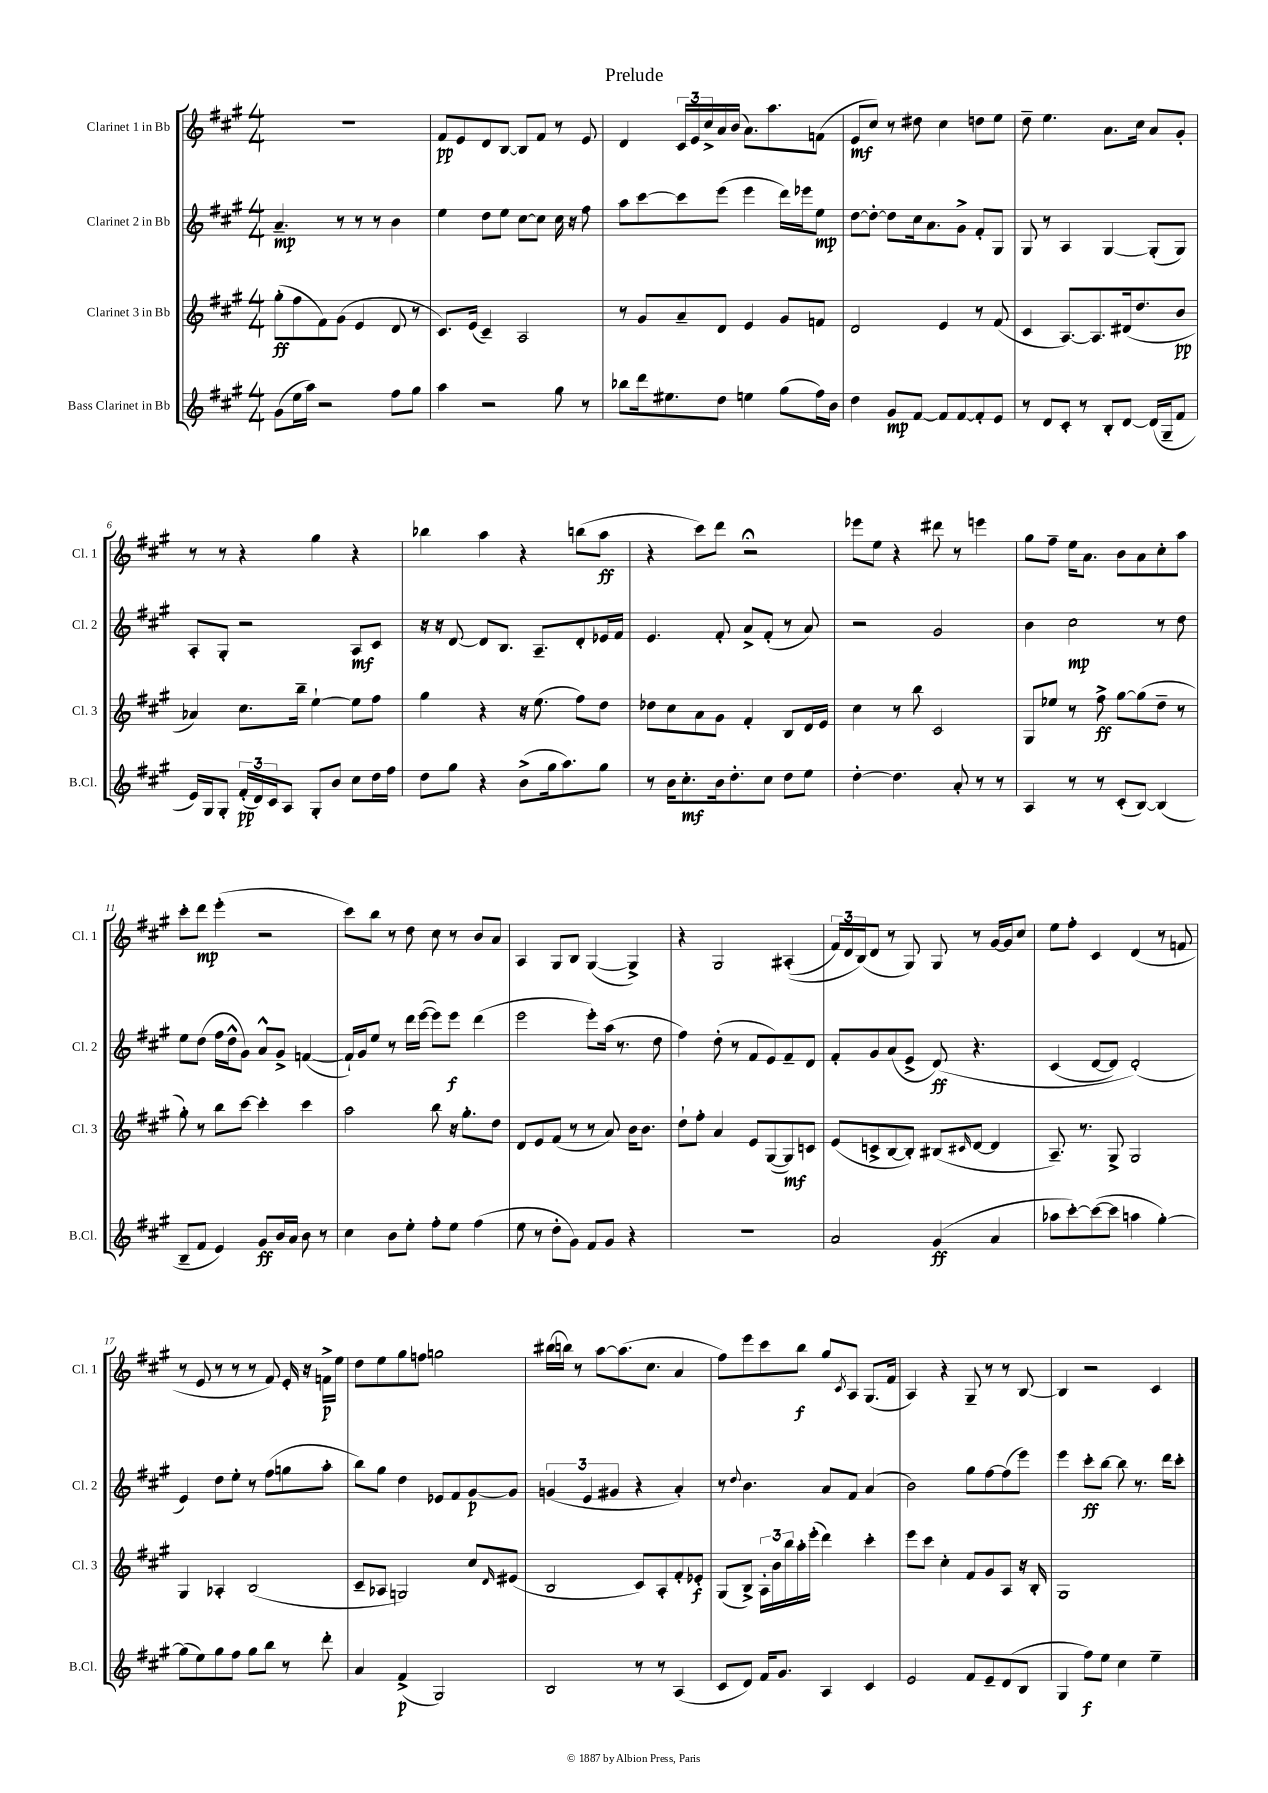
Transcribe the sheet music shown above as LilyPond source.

\header { title = "Prelude" }
<<
\new StaffGroup <<
\new Staff = "s0" \with { instrumentName = "Clarinet 1 in Bb" shortInstrumentName = "Cl. 1" } {
    \clef treble \key a \major \numericTimeSignature \time 4/4
    R1 |
    fis'8\pp e'8 d'8 b8~ b8 fis'8 r8 e'8 |
    d'4 \tuplet 3/2 { cis'16 e'16 cis''16-> } a'16 b'16( a'8.) a''8. f'8( |
    e'8\mf cis''8) r8 dis''8 cis''4 d''8 e''8 |
    d''8-- e''4. a'8. cis''16 a'8 gis'8-. |
    r8 r8 r4 gis''4 r4 |
    bes''4 a''4 r4 b''8( a''8\ff |
    r4 cis'''8) d'''8 r2\fermata |
    ees'''8 e''8 r4 dis'''8 r8 e'''4 |
    gis''8 fis''8-- e''16 a'8. b'8 a'8 cis''8-. a''8 |
    cis'''8-. d'''8\mp e'''4-.( r2 |
    cis'''8) b''8 r8 d''8 cis''8 r8 b'8 a'8 |
    a4 gis8 b8 gis4~( gis4->) |
    r4 gis2 ais4-.(\( |
    \tuplet 3/2 { fis'16) d'16 b16(\) } d'8 r8 gis8) gis8 r8 gis'16~ gis'16 cis''8 |
    e''8 fis''8-. cis'4 d'4( r8 f'8 |
    r8 e'8 r8 r8 r8 fis'8) e'16-. r16 f'16->\p e''16 |
    d''8 e''8 gis''8 f''8 g''2 |
    bis''16( b''16) r8 a''8~ a''8.( cis''8. a'4 |
    fis''8) e'''8 cis'''8 b''8\f gis''8 \acciaccatura { cis'8 } a8 gis8.( fis'16 |
    a4) r4 gis8-- r8 r8 b8~ |
    b4 r2 cis'4 \bar "|." |
}
\new Staff = "s1" \with { instrumentName = "Clarinet 2 in Bb" shortInstrumentName = "Cl. 2" } {
    \clef treble \key a \major \numericTimeSignature \time 4/4
    a'4.--\mp r8 r8 r8 b'4 |
    e''4 d''8 e''8 cis''8~ cis''8 cis''16 r16 fis''8 |
    a''8 cis'''8~ cis'''8 e'''8( e'''4 d'''16) ees'''16 e''8\mp |
    d''8~ d''8~-. d''8 cis''16 a'8. gis'8-> fis'8-. gis8 |
    gis8 r8 a4 gis4~ gis8-.( gis8) |
    a8-. gis8-. r2 a8\mf cis'8 |
    r16 r16 d'8~ d'8 b8. a8.-- d'8-. ees'16 fis'16 |
    e'4. fis'8-. a'8-> fis'8-.( r8 a'8) |
    r2 gis'2 |
    b'4 cis''2\mp r8 d''8 |
    e''8 d''8( fis''16 d''16-^ gis'8) a'8-^ gis'8-> f'4~( |
    f'16-!) gis'16 e''8 r8 d'''16 e'''16~( e'''8) e'''8\f d'''4( |
    e'''2 e'''8-.) a''16( r8. d''8 |
    fis''4) d''8-.( r8 fis'8 e'8) fis'8-- d'8 |
    fis'8-. gis'8 a'8( e'8-> d'8\ff)\( r4. |
    cis'4( d'8~ d'8) d'2-.(\) |
    e'4) d''8 e''8-. r8 fis''8( g''8 a''8-. |
    b''8) gis''8 d''4 ees'8 fis'8 gis'8~\p gis'8 |
    \tuplet 3/2 { g'4( e'4 gis'4 } r4 a'4-.) |
    r8 \appoggiatura { d''8 } b'4. a'8 fis'8 a'4( |
    b'2) gis''8 fis''8~ fis''8( e'''8) |
    e'''4 cis'''8-.\ff b''8~ b''8 r8. d'''16 cis'''8-. \bar "|." |
}
\new Staff = "s2" \with { instrumentName = "Clarinet 3 in Bb" shortInstrumentName = "Cl. 3" } {
    \clef treble \key a \major \numericTimeSignature \time 4/4
    gis''8-.\ff( fis''8 fis'8) gis'8( e'4 d'8 r8 |
    cis'8.) e'16( cis'4--) a2 |
    r8 gis'8 a'8-- d'8 e'4 gis'8 f'8 |
    d'2 e'4 r8 fis'8( |
    cis'4 a8.~) a8. dis'16( d''8. b'8\pp |
    aes'4) cis''8. b''16-- e''4~-! e''8 fis''8 |
    gis''4 r4 r16 e''8.( fis''8) d''8 |
    des''8 cis''8 a'8 gis'8 fis'4-. b8 d'16 e'16 |
    cis''4 r8 b''8 cis'2 |
    gis8 ees''8 r8 fis''8->\ff gis''8~ gis''8( d''8-- r8 |
    gis''8-.) r8 b''8 cis'''8~ cis'''4-. cis'''4 |
    a''2 b''8 r16 gis''8.-. d''8 |
    d'8 e'8 fis'8( r8 r8 a'8) b'16 b'8. |
    d''8-! fis''8-. a'4 e'8 gis8~( gis8\mf) c'8 |
    e'8( c'8-> b8~ b8-.) bis8( \grace { cis'16 } d'8~ d'4 |
    a8.--) r8. gis8-> gis2 |
    gis4 aes4-. b2( |
    cis'8-- aes8 g2) cis''8 \grace { d'16 } eis'8( |
    b2 cis'8) a8-. fis'8-. ees'8-.\f |
    gis8( b8->) \tuplet 3/2 { a16-. b'16 b''16 } a''16-. e'''16-.( d'''4) cis'''4-. |
    e'''8 cis'''8 cis''4-. fis'8 gis'8 a8 r16 b16-. |
    gis1 \bar "|." |
}
\new Staff = "s3" \with { instrumentName = "Bass Clarinet in Bb" shortInstrumentName = "B.Cl." } {
    \clef treble \key a \major \numericTimeSignature \time 4/4
    gis'8( e''16 a''16) r2 fis''8 gis''8 |
    a''4 r2 gis''8 r8 |
    bes''8 d'''16 eis''8. d''8 e''4 gis''8( fis''16) b'16 |
    d''4 gis'8\mp fis'8~ fis'8 fis'8~ fis'8-. e'8 |
    r8 d'8 cis'8-. r8 b8-. d'8~ d'16( gis16-- fis'8 |
    e'16) gis16 gis8-. \tuplet 3/2 { fis'16-.\pp( d'16) cis'16 } a8 gis8-. b'8 cis''8 d''16 fis''16 |
    d''8 gis''8 r4 b'8->( gis''16 a''8.) gis''8 |
    r8 b'16 cis''8.-.\mf b'16 d''8.-. cis''8 d''8 e''8 |
    d''4~-. d''4. a'8-. r8 r8 |
    a4 r8 r8 cis'8-.( b8~) b4( |
    b8-- fis'8 e'4) gis'8\ff b'16 a'16 b'8 r8 |
    cis''4 b'8 e''8-. fis''8-. e''8 fis''4( |
    e''8 r8 d''8-. gis'8) fis'8 gis'8 r4 |
    r1 |
    a'2 gis'4\ff( a'4 |
    aes''8 cis'''8~-.) cis'''8~( cis'''8 a''4 gis''4~-.) |
    gis''8( e''8) gis''8 fis''8 gis''8 b''8 r8 d'''8-. |
    a'4 fis'4->\p( gis2) |
    b2 r8 r8 a4( |
    cis'8 d'8) fis'16 gis'8. a4 cis'4 |
    e'2 fis'8 e'8-- d'8( b8 |
    gis4 fis''8\f) e''8 cis''4 e''4-- \bar "|." |
}
>>
>>
